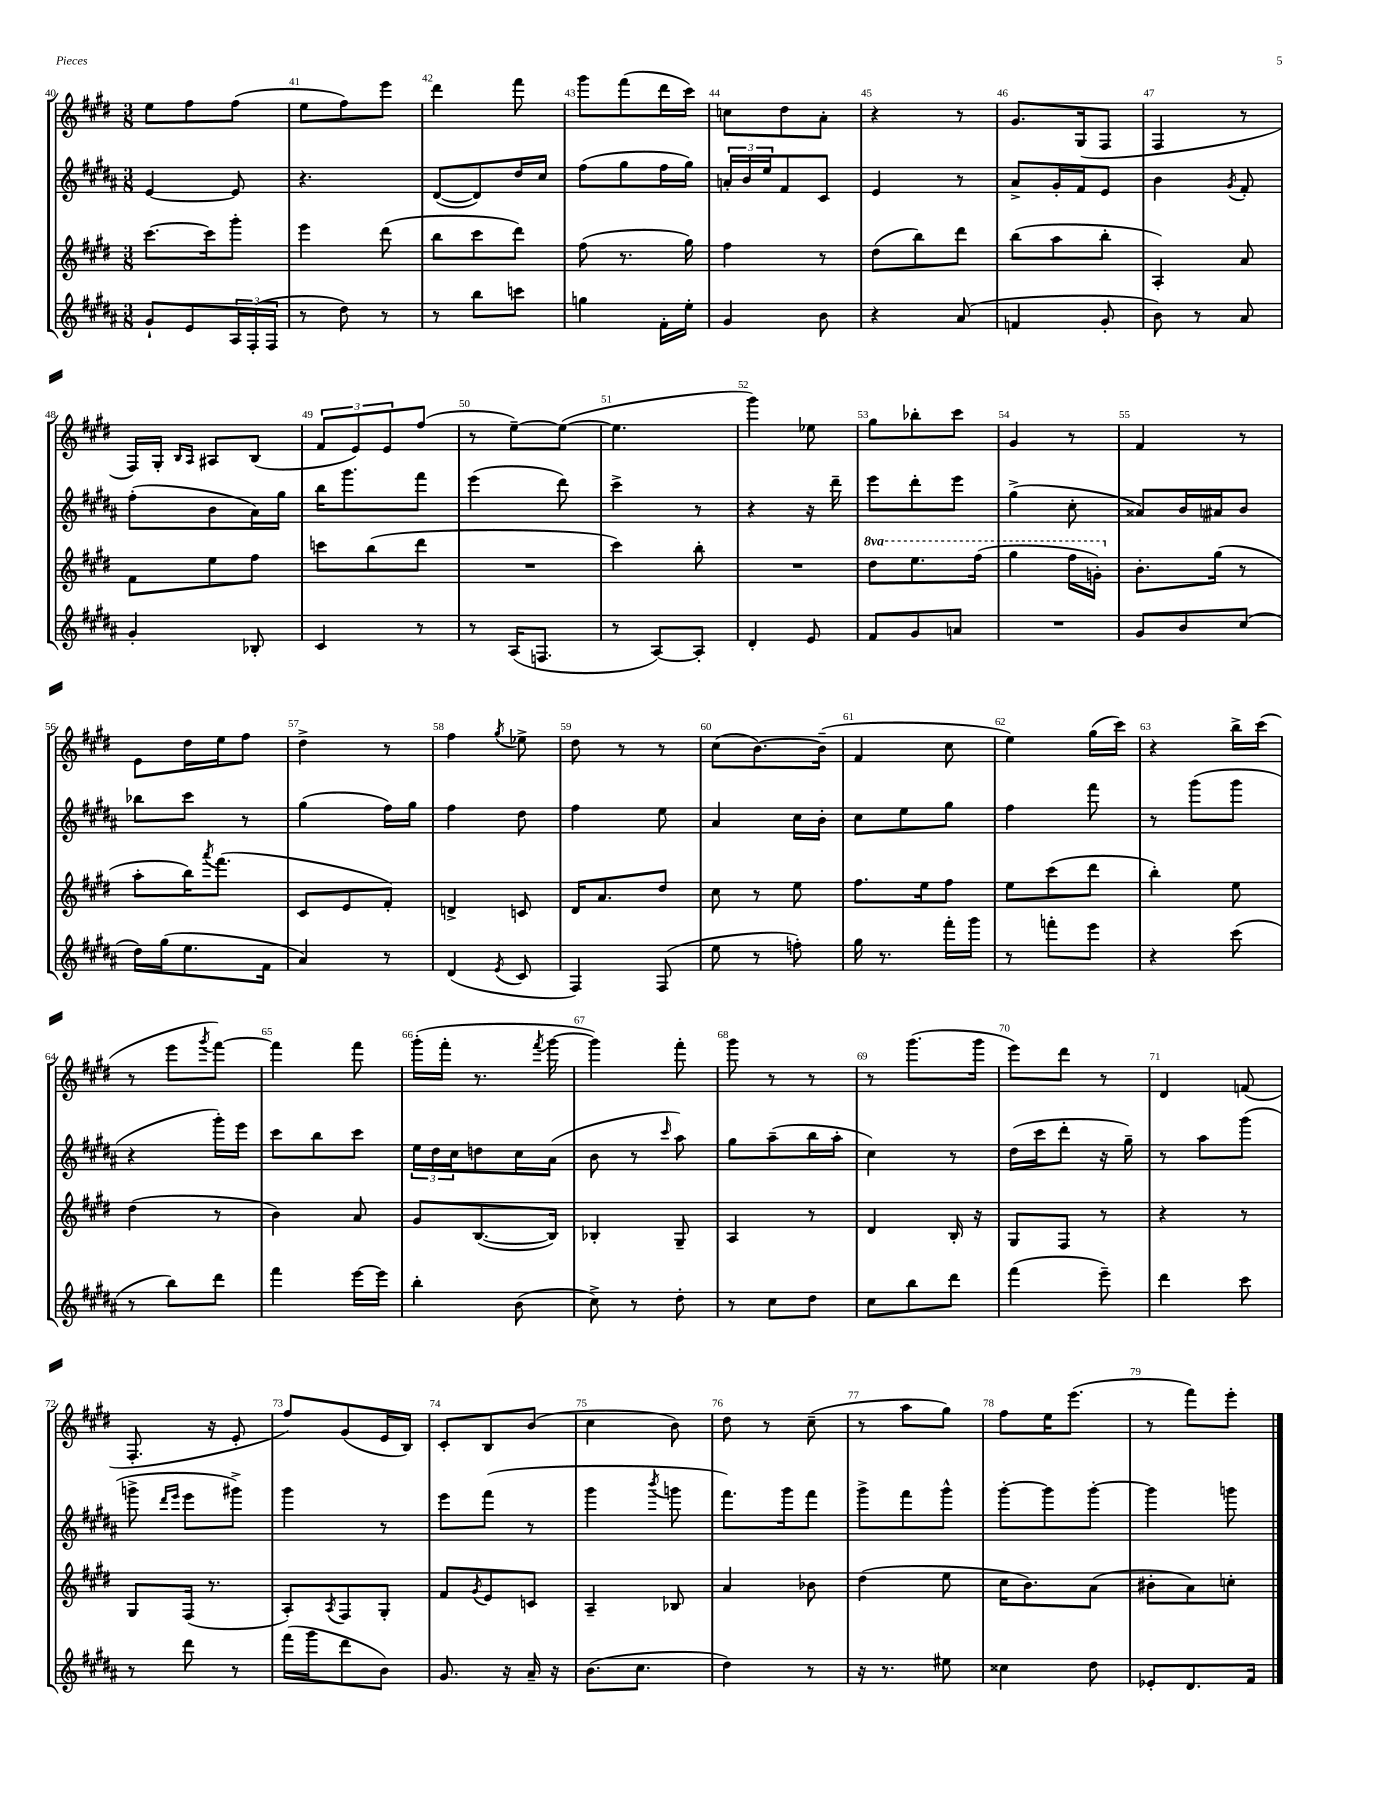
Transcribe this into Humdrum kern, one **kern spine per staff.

**kern	**kern	**kern	**kern
*staff4	*staff3	*staff2	*staff1
*clefG2	*clefG2	*clefG2	*clefG2
*k[f#c#g#d#a#]	*k[f#c#g#d#]	*k[f#c#g#d#a#]	*k[f#c#g#d#]
*M3/8	*M3/8	*M3/8	*M3/8
8g#`	[8.ccc#	[4e	8ee
8e	.	.	8ff#
.	16ccc#]	.	.
24A#	8ggg#'	8e]	(8ff#
(24F#'	.	.	.
24F#	.	.	.
=	=	=	=
8r	4eee	4.r	8ee
8dd#)	.	.	8ff#)
8r	(8ddd#	.	8eee
=	=	=	=
8r	8bb	([8d#	4ddd#
8bb	8ccc#	8d#])	.
8ccc	8ddd#)	16dd#	8fff#
.	.	16cc#	.
=	=	=	=
4gg	(8ff#	(8ff#	8ggg#
.	8.r	8gg#	(8fff#
16f#'	.	16ff#	16ddd#
16ee'	16gg#)	16gg#)	16ccc#)
=	=	=	=
4g#	4ff#	24a'	8cc
.	.	24b	.
.	.	24ee	.
.	.	8f#	8dd#
8b	8r	8c#	8a'
=	=	=	=
4r	(8dd#	4e	4r
.	8bb)	.	.
(8a#	8ddd#	8r	8r
=	=	=	=
4f	(8bb	8a#^	8.g#
.	8aa	16g#'	.
.	.	16f#	(16G#
8g#'	8bb'	8e	8F#
=	=	=	=
8b)	4A')	4b	4F#
8r	.	.	.
.	.	8qg#	.
8a#	8a	8f#'	8r
=	=	=	=
4g#'	8f#	(8ff#'	16F#)
.	.	.	16G#'
.	.	.	16qqB
.	.	.	16qqA
.	8ee	8b	8A#
8B-'	8ff#	16a#)	(8B
.	.	16gg#	.
=	=	=	=
4c#	8ccc	16bb	12f#
.	.	8.ggg#	.
.	.	.	12e)
.	(8bb	.	.
.	.	.	12e
8r	8ddd#	8fff#	(8ff#
=	=	=	=
8r	4.r	(4eee	8r
(16A#	.	.	[8ee~)
8.F	.	.	.
.	.	8ddd#)	(8ee_
=	=	=	=
8r	4ccc#)	4ccc#^	4.ee]
[8A#)	.	.	.
8A#']	8bb'	8r	.
=	=	=	=
4d#'	4.r	4r	4ggg#)
8e	.	16r	8ee-
.	.	16ddd#~	.
=	=	=	=
8f#	8ddd#	8eee	8gg#
8g#	8.eee	8ddd#'	8bb-'
8a	.	8eee	8ccc#
.	(16fff#	.	.
=	=	=	=
4.r	4ggg#	(4gg#^	4g#
.	16fff#	8cc#'	8r
.	16gg')	.	.
=	=	=	=
8g#	8.b'	8a##)	4f#
8b	.	16b	.
.	(16gg#	16a#	.
(8cc#	8r	8b	8r
=	=	=	=
16dd#)	8aa'	8bb-	8e
(16gg#	.	.	.
8.ee	16bb)	8ccc#	16dd#
.	8qaaa	.	.
.	(8.fff#	.	16ee
.	.	8r	8ff#
16f#	.	.	.
=	=	=	=
4a#)	8c#	(4gg#	4dd#^
.	8e	.	.
8r	8f#')	16ff#)	8r
.	.	16gg#	.
=	=	=	=
(4d#	4d^	4ff#	4ff#
8qe	.	.	8qgg#
8c#	8c	8dd#	8ee-^
=	=	=	=
4F#)	16d#	4ff#	8dd#
.	8.a	.	.
.	.	.	8r
(8F#	8dd#	8ee	8r
=	=	=	=
8ee	8cc#	4a#	(8cc#
8r	8r	.	[8.b)
8ff')	8ee	16cc#	.
.	.	16b'	(16b~]
=	=	=	=
16gg#	8.ff#	8cc#	4f#
8.r	.	.	.
.	.	8ee	.
.	16ee	.	.
16fff#'	8ff#	8gg#	8cc#
16ggg#	.	.	.
=	=	=	=
8r	8ee	4ff#	4ee)
8fff'	(8ccc#	.	.
8eee	8ddd#	8fff#	(16gg#
.	.	.	16ccc#)
=	=	=	=
4r	4bb')	8r	4r
.	.	(8ggg#	.
(8ccc#	8ee	8ggg#	16bb^
.	.	.	(16ccc#
=	=	=	=
8r	(4dd#	4r	8r
8bb)	.	.	8eee
.	.	.	8qggg#
8ddd#	8r	16ggg#')	[8fff#)
.	.	16eee	.
=	=	=	=
4fff#	4b)	8ccc#	4fff#]
.	.	8bb	.
[16eee	8a	8ccc#	8fff#
16eee]	.	.	.
=	=	=	=
4bb'	8g#	24ee	(16ggg#'
.	.	24dd#	.
.	.	.	16fff#'
.	.	24cc#	.
.	([8.B	8dd	8.r
(8b	.	16cc#	.
.	.	.	8qfff#
.	16B])	(16a#	[16ggg#
=	=	=	=
8cc#^)	4B-'	8b	4ggg#])
8r	.	8r	.
.	.	16qqccc#	.
8dd#'	8G#~	8aa#)	8fff#'
=	=	=	=
8r	4A	8gg#	8ggg#
8cc#	.	(8aa#~	8r
8dd#	8r	16bb	8r
.	.	16aa#'	.
=	=	=	=
8cc#	4d#	4cc#)	8r
8bb	.	.	(8.ggg#
8ddd#	16B'	8r	.
.	16r	.	16ggg#
=	=	=	=
(4fff#	8G#	(16dd#	8eee)
.	.	16ccc#	.
.	8F#	8ddd#'	8ddd#
8eee~)	8r	16r	8r
.	.	16gg#~)	.
=	=	=	=
4ddd#	4r	8r	4d#
.	.	8aa#	.
8ccc#	8r	(8ggg#	(8f
=	=	=	=
8r	8G#	8ggg^	8.F#'
.	.	16qqddd#	.
.	.	16qqeee	.
8ddd#	(16F#	8eee	.
.	8.r	.	16r
8r	.	8ggg#^)	8e'
=	=	=	=
(16fff#	8A')	4ggg#	8ff#)
16ggg#	.	.	.
.	8qA	.	.
8ddd#	8F#	.	(8g#
8b)	8G#'	8r	16e
.	.	.	16B)
=	=	=	=
8.g#	8f#	8eee	8c#'
.	8qg#	.	.
.	8e	(8fff#	8B
16r	.	.	.
16a#~	8c	8r	(8b
16r	.	.	.
=	=	=	=
(8.b	4A~	4ggg#	4cc#
8.cc#	.	.	.
.	.	8qbbb	.
.	8B-	8ggg	8b)
=	=	=	=
4dd#)	4a	8.fff#)	8dd#
.	.	.	8r
.	.	16ggg#	.
8r	8b-	8fff#	(8cc#~
=	=	=	=
16r	(4dd#	8ggg#^	8r
8.r	.	.	.
.	.	8fff#	8aa
8ee#	8ee	8ggg#^^	8gg#)
=	=	=	=
4cc##	16cc#	[8ggg#'	8ff#
.	8.b)	.	.
.	.	8ggg#]	16ee
.	.	.	(8.eee
8dd#	(8a	[8ggg#'	.
=	=	=	=
8e-'	8b#'	4ggg#]	8r
8.d#	8a)	.	8fff#)
.	8cc'	8ggg	8eee'
16f#	.	.	.
==	==	==	==
*-	*-	*-	*-
